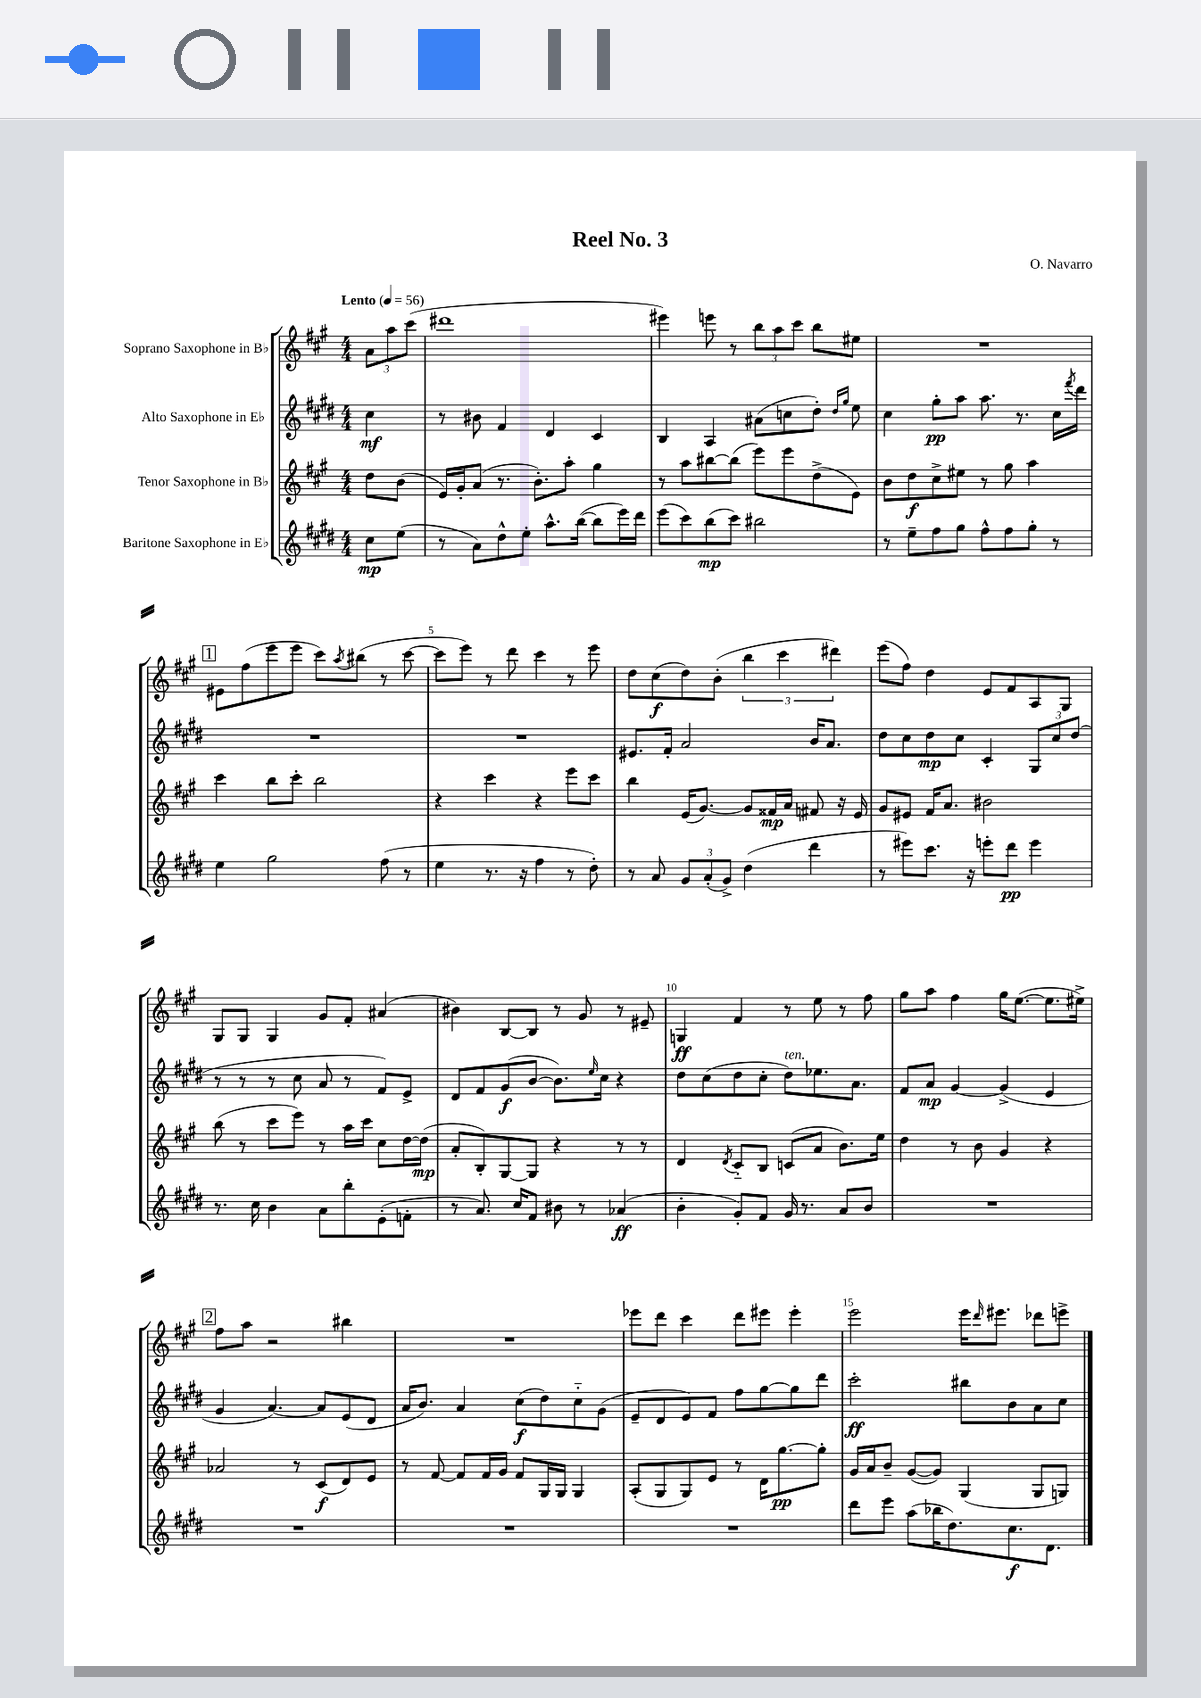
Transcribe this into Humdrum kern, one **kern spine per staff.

**kern	**dynam	**kern	**dynam	**kern	**dynam	**kern	**dynam
*part4	*part4	*part3	*part3	*part2	*part2	*part1	*part1
*staff4	*staff4	*staff3	*staff3	*staff2	*staff2	*staff1	*staff1
*I"Baritone Saxophone in E♭	*	*I"Tenor Saxophone in B♭	*	*I"Alto Saxophone in E♭	*	*I"Soprano Saxophone in B♭	*
*clefG2	*	*clefG2	*	*clefG2	*	*clefG2	*
*k[f#c#g#d#]	*	*k[f#c#g#]	*	*k[f#c#g#d#]	*	*k[f#c#g#]	*
*M4/4	*	*M4/4	*	*M4/4	*	*M4/4	*
*MM56	*	*MM56	*	*MM56	*	*MM56	*
=	=	=	=	=	=	=	=
!	!	!	!	!	!	!LO:TX:a:B:t=Lento	!
8cc#\L	mp	8dd\L	.	4cc#\	mf	12a\L	.
.	.	.	.	.	.	12aa\	.
(8ee\J	.	(8b\J	.	.	.	.	.
.	.	.	.	.	.	(12ccc#\J	.
=1	=1	=1	=1	=1	=1	=1	=1
8r	.	16e/LL)	.	8r	.	1ddd#X	.
.	.	16g#'/J	.	.	.	.	.
8a\L)	.	(8a/J	.	8b#X\	.	.	.
8dd#^^\	.	8.r	.	4f#/	.	.	.
8ee'\J	.	.	.	.	.	.	.
.	.	8.b'\L)	.	.	.	.	.
8.aa^^\L	.	.	.	4d#/	.	.	.
.	.	8aa'\J	.	.	.	.	.
([16bb\Jk	.	.	.	.	.	.	.
8bb\L]	.	4gg#\	.	4c#/	.	.	.
16eee\L)	.	.	.	.	.	.	.
16ddd#\JJ	.	.	.	.	.	.	.
=2	=2	=2	=2	=2	=2	=2	=2
(8eee\L	.	8r	.	4B/	.	4eee#X\)	.
8ccc#\)	.	8aa\L	.	.	.	.	.
(8bb\	mp	[8bb#X\	.	4A/	.	8eeen\	.
8ccc#\J)	.	(8bb#\J]	.	.	.	8r	.
2bb#X\	.	8eee\L)	.	(8a#X\L	.	12bb\L	.
.	.	.	.	.	.	12aa\	.
.	.	8eee\	.	8ccn\	.	.	.
.	.	.	.	.	.	12ccc#\J	.
.	.	(8dd^\	.	8dd#'\J)	.	8bb\L	.
.	.	.	.	16qqdd#/LL	.	.	.
.	.	.	.	16qqgg#/JJ	.	.	.
.	.	8e\J)	.	8ee\	.	8ee#X\J	.
=3	=3	=3	=3	=3	=3	=3	=3
8r	.	8b\L	.	4cc#\	.	1r	.
8ee~\L	.	8dd\	f	.	.	.	.
8ff#\	.	8cc#^\	.	8gg#'\L	pp	.	.
8gg#\J	.	8ee#X\J	.	8aa\J	.	.	.
8ff#^^\L	.	8r	.	8.aa\	.	.	.
8ff#\	.	8gg#\	.	.	.	.	.
.	.	.	.	8.r	.	.	.
8gg#'\J	.	4aa\	.	.	.	.	.
8r	.	.	.	16cc#\LL	.	.	.
.	.	.	.	8qfff#/	.	.	.
.	.	.	.	16ddd#\JJ	.	.	.
!!LO:LB:g=z
!!LO:REH:place=s1:t=1
=4	=4	=4	=4	=4	=4	=4	=4
4ee\	.	4ccc#\	.	1r	.	8e#X\L	.
.	.	.	.	.	.	(8ff#\	.
2gg#\	.	8bb\L	.	.	.	8eee\	.
.	.	8ccc#'\J	.	.	.	8eee\J	.
.	.	2bb\	.	.	.	8ccc#\L)	.
.	.	.	.	.	.	8qaa/	.
.	.	.	.	.	.	(8bb#X\J	.
(8ff#\	.	.	.	.	.	8r	.
8r	.	.	.	.	.	[8ccc#\	.
=5	=5	=5	=5	=5	=5	=5	=5
4ee\	.	4r	.	1r	.	8ccc#\L]	.
.	.	.	.	.	.	8eee\J)	.
8.r	.	4ccc#\	.	.	.	8r	.
.	.	.	.	.	.	8ddd\	.
16r	.	.	.	.	.	.	.
4ff#\	.	4r	.	.	.	4ccc#\	.
8r	.	8eee\L	.	.	.	8r	.
8dd#'\)	.	8ccc#\J	.	.	.	8eee\	.
=6	=6	=6	=6	=6	=6	=6	=6
8r	.	4bb\	.	8.e#X/L	.	8dd\L	.
8a/	.	.	.	.	.	(8cc#\	f
.	.	.	.	16f#'/Jk	.	.	.
12g#/L	.	(16e/KL	.	2a/	.	8dd\)	.
.	.	[8.g#/J)	.	.	.	.	.
(12a'/	.	.	.	.	.	.	.
.	.	.	.	.	.	(8b'\J	.
12g#^/J)	.	.	.	.	.	.	.
(4dd#\	.	8g#/L]	.	.	.	6bb\	.
.	.	16f##X/L	mp	.	.	.	.
.	.	.	.	.	.	6ccc#\	.
.	.	16a/JJ	.	.	.	.	.
4ddd#\	.	8f#X/	.	16b/KL	.	.	.
.	.	.	.	8.a/J	.	.	.
.	.	.	.	.	.	6ddd#X\)	.
.	.	16r	.	.	.	.	.
.	.	16e/	.	.	.	.	.
=7	=7	=7	=7	=7	=7	=7	=7
8r	.	8g#/L	.	8dd#\L	.	(8eee\L	.
8eee#X\L)	.	8e#X/J	.	8cc#\	.	8ff#\J)	.
8.ccc#\J	.	16f#/KL	.	8dd#\	mp	4dd\	.
.	.	8.a/J	.	.	.	.	.
.	.	.	.	8cc#\J	.	.	.
16r	.	.	.	.	.	.	.
8eeen'\L	.	2b#X\	.	4c#'/	.	8e/L	.
8ddd#\J	pp	.	.	.	.	8f#/	.
4eee\	.	.	.	12G#/L	.	8A/	.
.	.	.	.	12cc#/	.	.	.
.	.	.	.	.	.	8G#/J	.
.	.	.	.	(12dd#/J	.	.	.
!!LO:LB:g=z
=8	=8	=8	=8	=8	=8	=8	=8
8.r	.	(8bb\	.	8r	.	8G#/L	.
.	.	8r	.	8r	.	8G#/J	.
16cc#\	.	.	.	.	.	.	.
4b\	.	8ccc#\L	.	8r	.	4G#/	.
.	.	8eee\J)	.	8cc#\	.	.	.
8a\L	.	8r	.	8a/	.	8g#/L	.
8bb'\	.	16aa\LL	.	8r	.	8f#'/J	.
.	.	16ccc#\JJ	.	.	.	.	.
(8e'\	.	8cc#\L	.	8f#/L)	.	(4a#X/	.
8fn'\J	.	[16dd\L	.	8e^/J	.	.	.
.	.	(16dd\JJ]	mp	.	.	.	.
=9	=9	=9	=9	=9	=9	=9	=9
8r	.	8a'/L	.	8d#/L	.	4b#X\)	.
8.a/)	.	8B'/)	.	8f#/	.	.	.
.	.	[8G#/	.	(8g#/	f	[8B/L	.
16cc#/KL	.	.	.	.	.	.	.
8f#/J	.	8G#/J]	.	[8b/J	.	8B/J]	.
8b#X\	.	4r	.	8.b\L])	.	8r	.
8r	.	.	.	.	.	8g#/	.
.	.	.	.	16qqee/	.	.	.
.	.	.	.	16cc#\Jk	.	.	.
(4a-X/	ff	8r	.	4r	.	8r	.
.	.	8r	.	.	.	8e#X~/	.
=10	=10	=10	=10	=10	=10	=10	=10
4b'\	.	4d/	.	8dd#\L	.	4Gn/	ff
.	.	.	.	(8cc#\	.	.	.
.	.	8qd/	.	.	.	.	.
8g#'/L)	.	8c#/L	.	8dd#\	.	4f#/	.
8f#/J	.	8B/J	.	8cc#'\J	.	.	.
!	!	!	!	!LO:TX:a:i:t=ten.	!	!	!
16g#/	.	(8cn/L	.	8dd#\L)	.	8r	.
8.r	.	.	.	.	.	.	.
.	.	8a/J	.	8.ee-X\	.	8ee\	.
8a/L	.	8.b\L)	.	.	.	8r	.
.	.	.	.	8.a\J	.	.	.
8b/J	.	.	.	.	.	8ff#\	.
.	.	16ee\Jk	.	.	.	.	.
=11	=11	=11	=11	=11	=11	=11	=11
1r	.	4dd\	.	8f#/L	.	8gg#\L	.
.	.	.	.	8a/J	mp	8aa\J	.
.	.	8r	.	[4g#/	.	4ff#\	.
.	.	8b\	.	.	.	.	.
.	.	4g#/	.	(4g#^/]	.	16gg#\KL	.
.	.	.	.	.	.	([8.ee\J	.
.	.	4r	.	4e/	.	8.ee\L]	.
.	.	.	.	.	.	16ee#X^\Jk)	.
!!LO:LB:g=z
!!LO:REH:place=s1:t=2
=12	=12	=12	=12	=12	=12	=12	=12
1r	.	2a-X/	.	4g#/	.	8ff#\L	.
.	.	.	.	.	.	8aa\J	.
.	.	.	.	[4.a/)	.	2r	.
.	.	8r	.	.	.	.	.
.	.	(8c#/L	f	8a/L]	.	.	.
.	.	8d/)	.	(8e/	.	4bb#X\	.
.	.	8e/J	.	8d#/J	.	.	.
=13	=13	=13	=13	=13	=13	=13	=13
1r	.	8r	.	16a/KL	.	1r	.
.	.	.	.	8.b/J)	.	.	.
.	.	[8f#/	.	.	.	.	.
.	.	8f#/L]	.	4a/	.	.	.
.	.	16f#/L	.	.	.	.	.
.	.	16g#/JJ	.	.	.	.	.
.	.	8f#/L	.	(8cc#\L	f	.	.
.	.	16G#/L	.	8dd#\)	.	.	.
.	.	16G#/JJ	.	.	.	.	.
.	.	4G#/	.	8cc#\	.	.	.
.	.	.	.	(8g#\J	.	.	.
=14	=14	=14	=14	=14	=14	=14	=14
1r	.	(8A'/L	.	8e~/L	.	8eee-X\L	.
.	.	8G#/	.	8d#/	.	8ddd\J	.
.	.	8G#/)	.	8e/)	.	4ccc#\	.
.	.	8e/J	.	8f#/J	.	.	.
.	.	8r	.	8ff#\L	.	8ddd\L	.
.	.	16d\KL	.	[8gg#\	.	8eee#X\J	.
.	.	[8.gg#\	pp	.	.	.	.
.	.	.	.	8gg#\]	.	4eee#'\	.
.	.	8gg#'\J]	.	8ddd#\J	.	.	.
=15	=15	=15	=15	=15	=15	=15	=15
8ddd#\L	.	16g#/LL	.	2ccc#'\	ff	2eee\	.
.	.	16a/J	.	.	.	.	.
8eee\J	.	8b~/J	.	.	.	.	.
(8aa\L	.	([8g#/L	.	.	.	.	.
16bb-X\K	.	8g#/J])	.	.	.	.	.
8.dd#\)	.	.	.	.	.	.	.
.	.	(4G#/	.	8bb#X\L	.	16eee\KL	.
.	.	.	.	.	.	16qqddd/	.
.	.	.	.	.	.	8.eee#X\J	.
8.cc#\	f	.	.	8b\	.	.	.
.	.	8G#/L	.	8a\	.	8ddd-X\L	.
8.d#\J	.	.	.	.	.	.	.
.	.	8Gn/J)	.	8cc#\J	.	8eeen^\J	.
==	==	==	==	==	==	==	==
*-	*-	*-	*-	*-	*-	*-	*-
